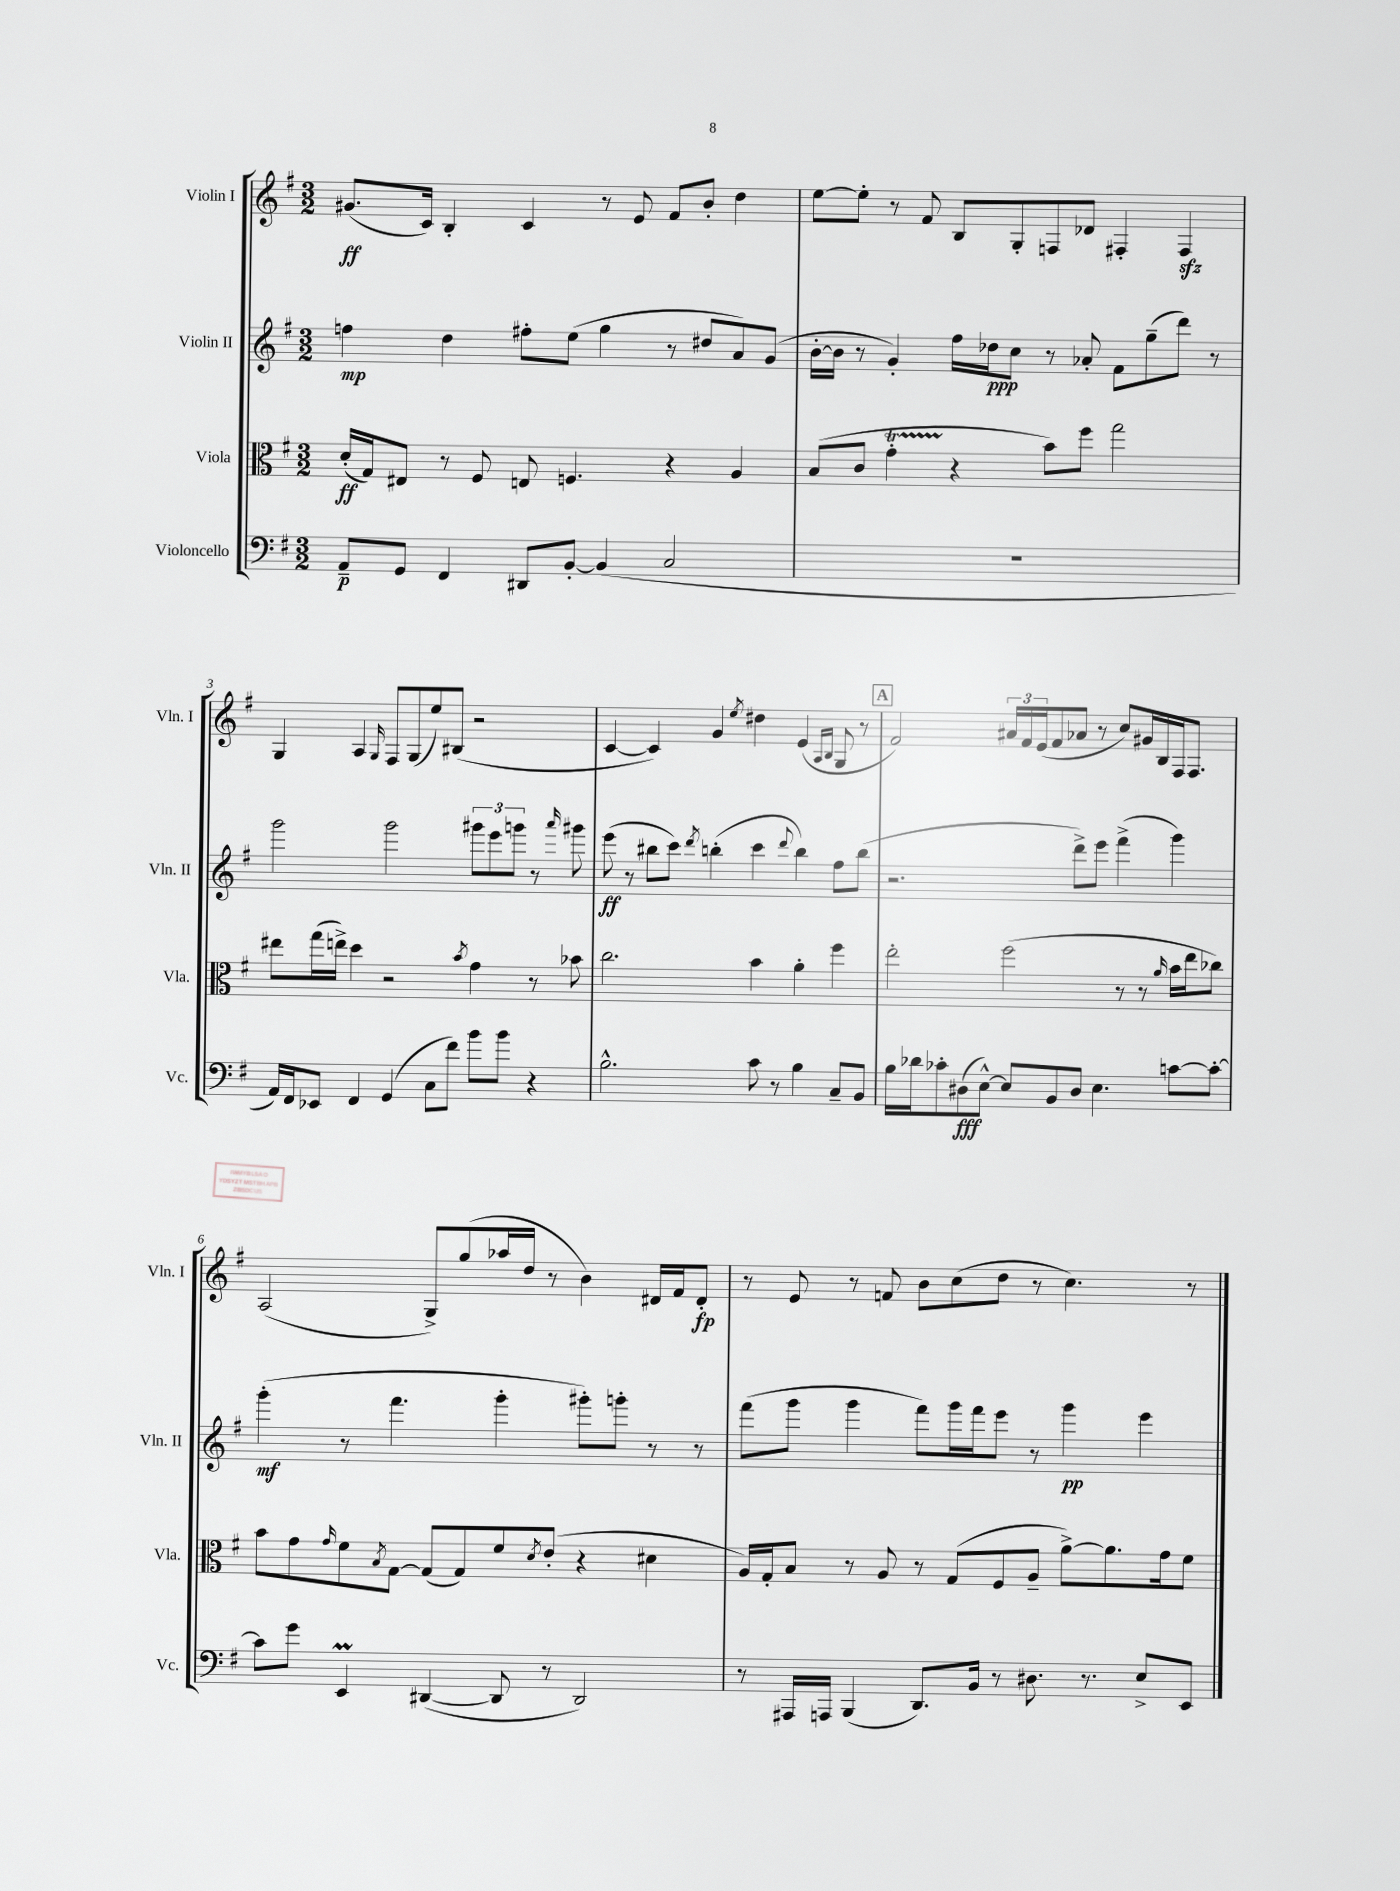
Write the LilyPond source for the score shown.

<<
\new StaffGroup <<
\new Staff = "s0" \with { instrumentName = "Violin I" shortInstrumentName = "Vln. I" } {
    \clef treble \key g \major \numericTimeSignature \time 3/2
    gis'8.\ff( c'16) b4-. c'4 r8 e'8 fis'8 b'8-. d''4 |
    e''8~ e''8-. r8 fis'8 b8 g8-. f8 des'8 fis4-. fis4\sfz |
    g4 a4 \grace { g16 } fis8 g8( e''8) bis8( r2 |
    c'4~ c'4) g'4 \acciaccatura { e''8 } dis''4 e'4( \grace { a16 b16 } g8 r8 |
    \mark \markup { \box "A" } fis'2) \tuplet 3/2 { ais'16 fis'16 e'16( } fis'8 aes'8 r8 c''8) gis'16 b16 fis16 fis8. |
    a2( g8->) g''8( aes''16 d''16 r8 b'4) dis'16 fis'16 dis'8-.\fp |
    r8 e'8 r8 f'8 b'8 c''8( d''8 r8 c''4.) r8 \bar "|." |
}
\new Staff = "s1" \with { instrumentName = "Violin II" shortInstrumentName = "Vln. II" } {
    \clef treble \key g \major \numericTimeSignature \time 3/2
    f''4\mp d''4 fis''8-. e''8( g''4 r8 dis''8 a'8) g'8( |
    b'16~-. b'16 r8 g'4-.) fis''16 des''16\ppp c''8 r8 aes'8-. fis'8 g''8--( d'''8) r8 |
    g'''2 g'''2 \tuplet 3/2 { gis'''8 e'''8 g'''8 } r8 \grace { a'''16 } gis'''8 |
    e'''8\ff( r8 bis''8 c'''8) \acciaccatura { d'''8 } b''4-.( c'''4 \appoggiatura { d'''8 } b''4) fis''8 b''8( |
    \mark \markup { \box "A" } r2. d'''8->) e'''8 fis'''4->( g'''4) |
    g'''4-.\mf( r8 fis'''4. g'''4-. gis'''8-.) g'''8-. r8 r8 |
    fis'''8( g'''8 g'''4 fis'''8) g'''16 fis'''16 e'''8 r8 g'''4\pp e'''4 \bar "|." |
}
\new Staff = "s2" \with { instrumentName = "Viola" shortInstrumentName = "Vla." } {
    \clef alto \key g \major \numericTimeSignature \time 3/2
    d'16-.\ff( g16) eis8 r8 fis8 e8 f4. r4 a4 |
    b8( c'8 g'4-.\startTrillSpan r4\stopTrillSpan b'8) fis''8 g''2 |
    eis''8 g''16( e''16->) d''4 r2 \acciaccatura { b'8 } g'4 r8 bes'8 |
    c''2. b'4 a'4-. fis''4 |
    \mark \markup { \box "A" } e''2-. fis''2( r8 r8 \grace { a'16 } b'16 e''16 ces''8) |
    b'8 g'8 \grace { g'16 } fis'8 \acciaccatura { b8 } g8~ g8( g8) fis'8 \acciaccatura { d'8 } e'8-.( r4 dis'4 |
    a16) g16-. b8 r8 a8 r8 g8( fis8 a8-- a'8~->) a'8. g'16 fis'8 \bar "|." |
}
\new Staff = "s3" \with { instrumentName = "Violoncello" shortInstrumentName = "Vc." } {
    \clef bass \key g \major \numericTimeSignature \time 3/2
    a,8--\p g,8 fis,4 dis,8 b,8~-. b,4( c2 |
    R1. |
    a,16) fis,16 ees,8 fis,4 g,4( c8 fis'8) b'8 b'8 r4 |
    b2.-^ c'8 r8 b4 c8-- b,8 |
    \mark \markup { \box "A" } b16 des'16 ces'8-. dis8\fff( e8~-^) e8 b,8 dis8 e4. c'8~ c'8~-. |
    c'8 g'8 e,4\prall dis,4~( dis,8 r8 dis,2) |
    r8 ais,,16 a,,16 b,,4( d,8.) b,16 r8 dis8. r8. e8-> e,8 \bar "|." |
}
>>
>>
